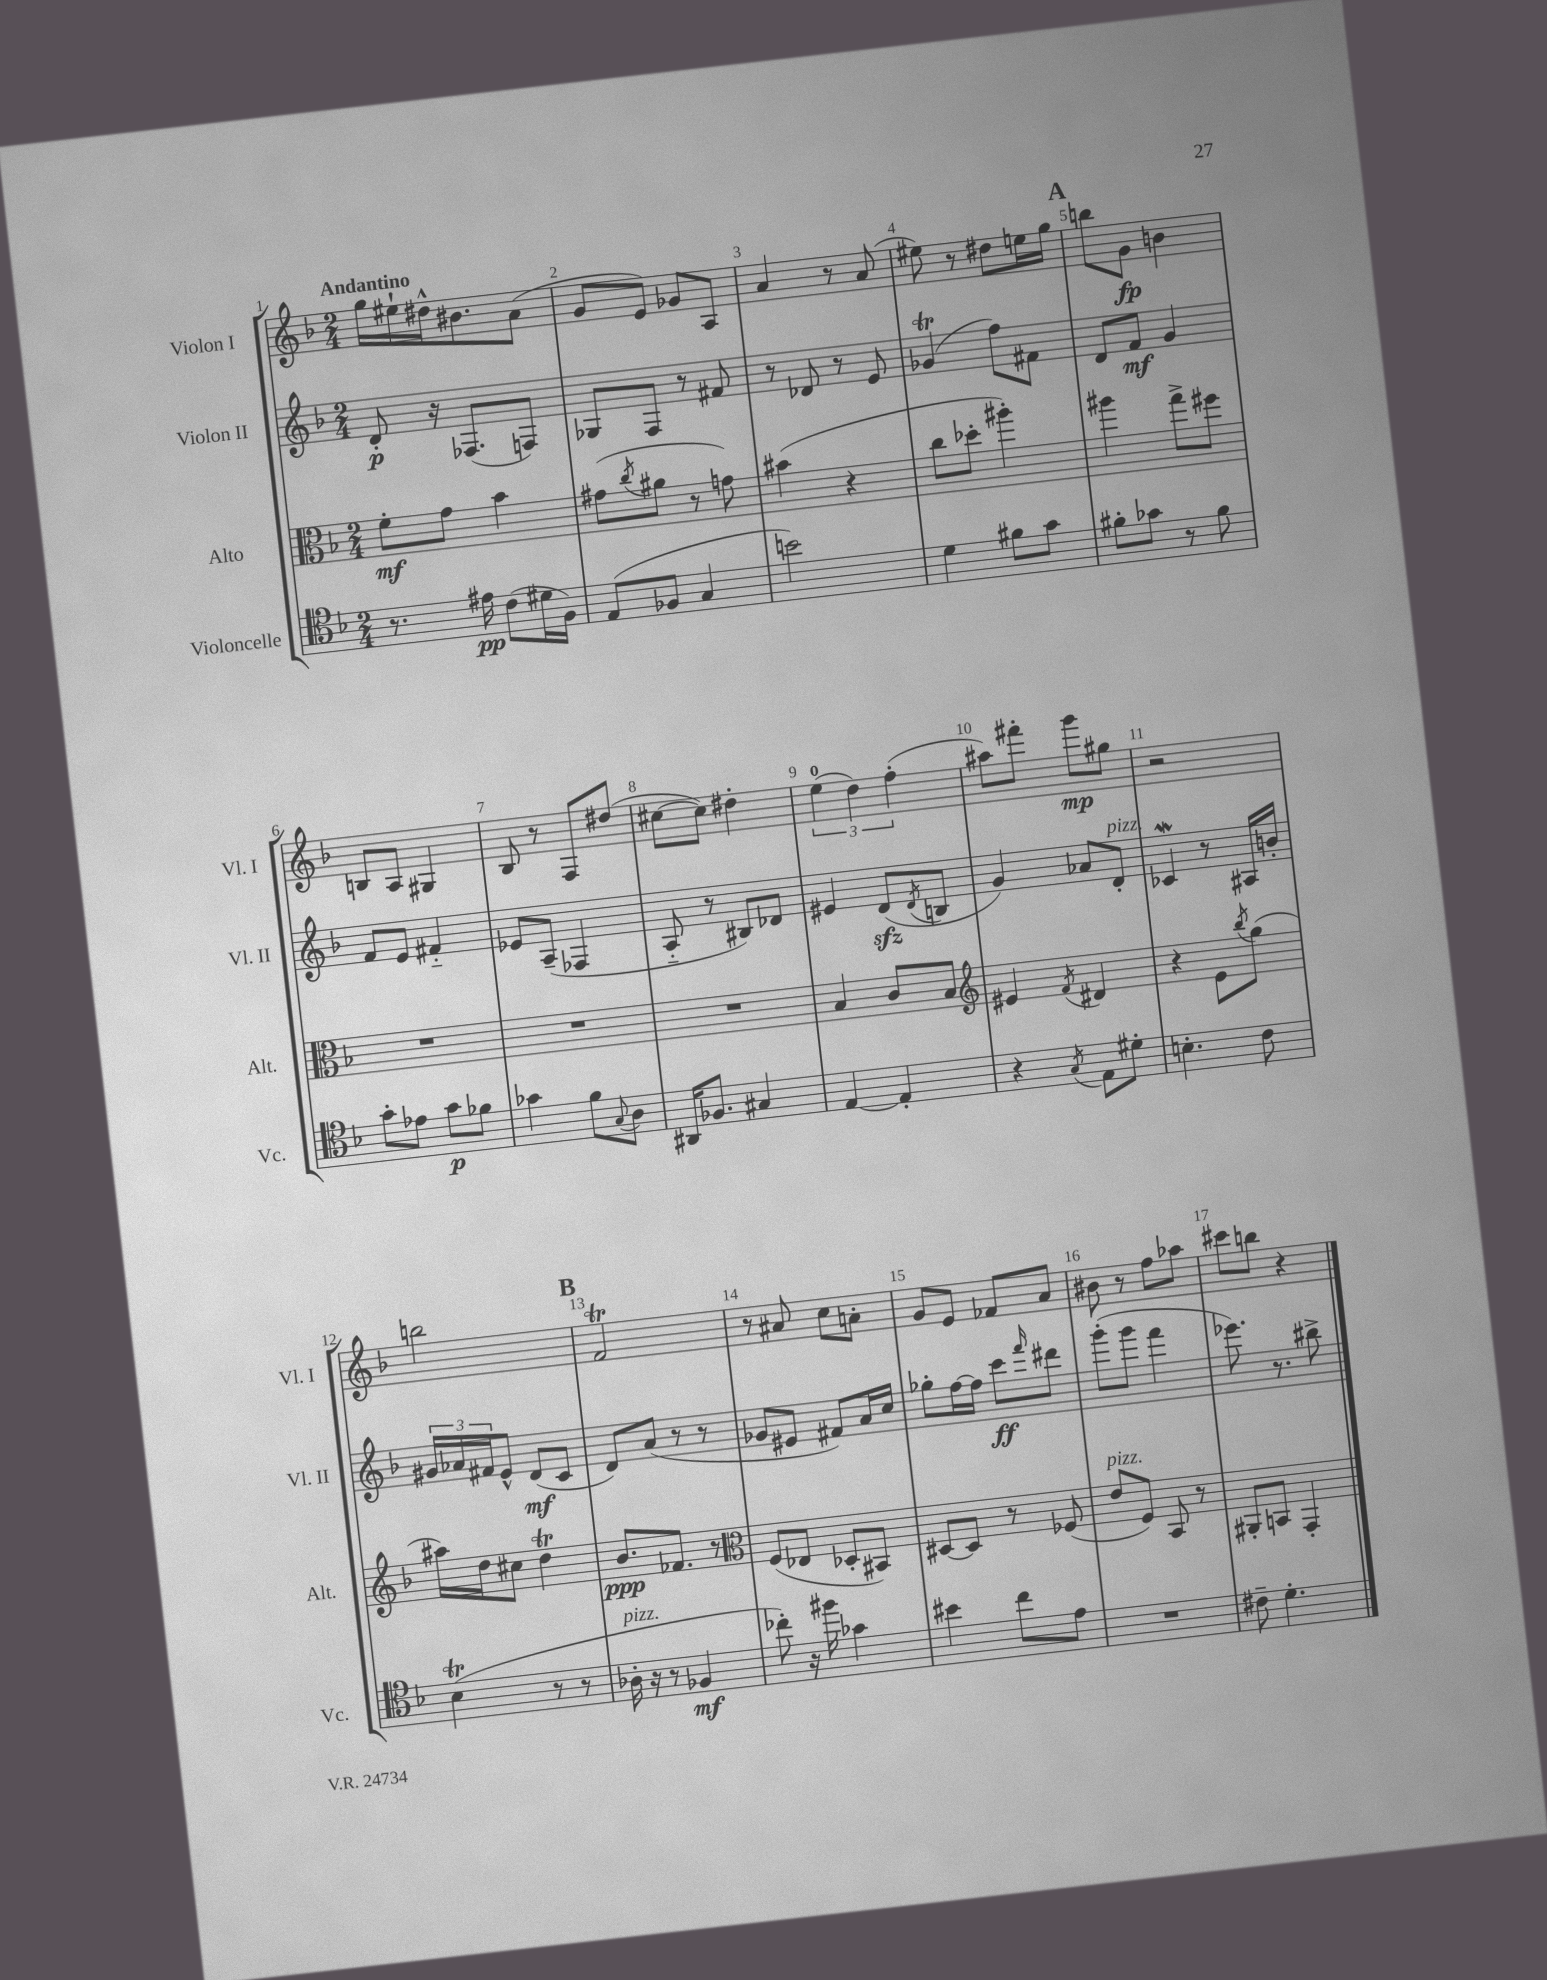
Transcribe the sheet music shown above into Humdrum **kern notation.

**kern	**dynam	**kern	**dynam	**kern	**dynam	**kern	**dynam
*part4	*part4	*part3	*part3	*part2	*part2	*part1	*part1
*staff4	*staff4	*staff3	*staff3	*staff2	*staff2	*staff1	*staff1
*I"Violoncelle	*	*I"Alto	*	*I"Violon II	*	*I"Violon I	*
*I'Vc.	*	*I'Alt.	*	*I'Vl. II	*	*I'Vl. I	*
*clefC4	*	*clefC3	*	*clefG2	*	*clefG2	*
*k[b-]	*	*k[b-]	*	*k[b-]	*	*k[b-]	*
*M2/4	*	*M2/4	*	*M2/4	*	*M2/4	*
=1	=1	=1	=1	=1	=1	=1	=1
!	!	!	!	!	!	!LO:TX:a:B:t=Andantino	!
8.r	.	8f'\L	mf	8d'/	p	16gg\LL	.
.	.	.	.	.	.	16ee#X`\	.
.	.	8g\J	.	16r	.	16dd#X^^\J	.
16e#X\	pp	.	.	(8.F-X/L	.	8.b#X\	.
(8c\L	.	4b-\	.	.	.	.	.
16d#X\L	.	.	.	8Fn/J)	.	(8a\J	.
16F\JJ)	.	.	.	.	.	.	.
=2	=2	=2	=2	=2	=2	=2	=2
(8E/L	.	(8g#X\L	.	8G-X/L	.	8g/L	.
.	.	8qcc/	.	.	.	.	.
8F-X/J	.	8a#X\J	.	8F/J	.	8e/J)	.
4G/	.	8r	.	8r	.	8g-X/L	.
.	.	8gn\)	.	8f#X/	.	8A/J	.
=3	=3	=3	=3	=3	=3	=3	=3
2bn\)	.	(4b#X\	.	8r	.	4a/	.
.	.	.	.	8d-X/	.	.	.
.	.	4r	.	8r	.	8r	.
.	.	.	.	8e/	.	(8a/	.
=4	=4	=4	=4	=4	=4	=4	=4
4d\	.	8cc\L	.	(4g-XT/	.	8ee#X\)	.
.	.	8dd-X'\J	.	.	.	8r	.
8f#X\L	.	4aa#X'\)	.	8ff\L)	.	8dd#X\L	.
8g\J	.	.	.	8f#X\J	.	16een\L	.
.	.	.	.	.	.	16gg\JJ	.
!!LO:REH:place=s1:t=A
=5	=5	=5	=5	=5	=5	=5	=5
8f#X'\L	.	4aa#X\	.	8d/L	.	8bbn\L	.
8g-X\J	.	.	.	8f/J	mf	8g\J	fp
8r	.	8gg^\L	.	4g/	.	4bn\	.
8f#\	.	8ff#X\J	.	.	.	.	.
!!LO:LB:g=z
=6	=6	=6	=6	=6	=6	=6	=6
8g'\L	.	2r	.	8f/L	.	8Bn/L	.
8e-X\J	.	.	.	8e/J	.	8A/J	.
8g\L	p	.	.	4f#X/	.	4G#X/	.
8f-X\J	.	.	.	.	.	.	.
=7	=7	=7	=7	=7	=7	=7	=7
4g-X\	.	2r	.	8e-X/L	.	8B-/	.
.	.	.	.	(8A~/J	.	8r	.
8f\L	.	.	.	4F-X/	.	8F/L	.
8qqG/	.	.	.	.	.	.	.
8A\J	.	.	.	.	.	(8dd#X/J	.
=8	=8	=8	=8	=8	=8	=8	=8
16AA#X/KL	.	2r	.	8A/	.	[8cc#X\L	.
8.F-X/J	.	.	.	.	.	.	.
.	.	.	.	8r	.	8cc#\J])	.
4G#X/	.	.	.	8B#X/L)	.	4dd#X'\	.
.	.	.	.	8d-X/J	.	.	.
=9	=9	=9	=9	=9	=9	=9	=9
[4E/	.	4B-/	.	4e#X/	.	(6ee\	.
.	.	.	.	.	.	6dd\)	.
4E'/]	.	8c/L	.	(8dzz/L	.	.	.
.	.	.	.	.	.	(6ff'\	.
.	.	.	.	8qd/	.	.	.
.	.	8B-/J	.	8Bn/J	.	.	.
=10	=10	=10	=10	=10	=10	=10	=10
*	*	*clefG2	*	*	*	*	*
4r	.	4e#X/	.	4g/)	.	8aa#X\L)	.
.	.	.	.	.	.	8fff#X'\J	.
8qG/	.	8qf/	.	.	.	.	.
8E\L	.	4d#X/	.	8a-X/L	.	8ggg\L	mp
!	!	!	!	!LO:TX:a:i:t=pizz.	!	!	!
8d#X'\J	.	.	.	8d'/J	.	8gg#X\J	.
=11	=11	=11	=11	=11	=11	=11	=11
4.Bn'\	.	4r	.	4c-Xw/	.	2r	.
.	.	8e\L	.	8r	.	.	.
.	.	8qbb-/	.	.	.	.	.
8c\	.	(8gg\J	.	16A#X/LL	.	.	.
.	.	.	.	16bn'/JJ	.	.	.
!!LO:LB:g=z
=12	=12	=12	=12	=12	=12	=12	=12
(4B-T\	.	16aa#X\LL)	.	24g#X/LL	.	2bbn\	.
.	.	.	.	24a-X/	.	.	.
.	.	16dd\J	.	.	.	.	.
.	.	.	.	24f#X/J	.	.	.
.	.	8cc#X\J	.	8e^^/J	.	.	.
8r	.	4ddT\	.	(8d/L	mf	.	.
8r	.	.	.	8c/J	.	.	.
!!LO:REH:place=s1:t=B
=13	=13	=13	=13	=13	=13	=13	=13
!LO:TX:a:i:t=pizz.	!	!	!	!	!	!	!
16A-X'\	.	8.b-/L	ppp	8d/L)	.	2fT/	.
16r	.	.	.	.	.	.	.
8r	.	.	.	(8a/J	.	.	.
.	.	8.f-X/J	.	.	.	.	.
4F-X/	mf	.	.	8r	.	.	.
.	.	8r	.	8r	.	.	.
=14	=14	=14	=14	=14	=14	=14	=14
*	*	*clefC3	*	*	*	*	*
8cc-X'\)	.	(8F/L	.	8g-X/L	.	8r	.
16r	.	8E-X/J	.	8e#X/J	.	8a#X/	.
16ff#X\	.	.	.	.	.	.	.
4g-X\	.	8D-X'/L	.	8f#X/L)	.	8cc\L	.
.	.	8BB#X/J)	.	16a/L	.	8an'\J	.
.	.	.	.	16cc/JJ	.	.	.
=15	=15	=15	=15	=15	=15	=15	=15
4b#X\	.	[8D#X/L	.	8gg-X'\L	.	8g/L	.
.	.	8D#/J]	.	[16ff\L	.	8e/J	.
.	.	.	.	16ff\JJ]	.	.	.
8cc\L	.	8r	.	8ccc\L	ff	8f-X/L	.
.	.	.	.	16qqfff/	.	.	.
8e\J	.	(8F-X/	.	8ddd#X\J	.	8a/J	.
=16	=16	=16	=16	=16	=16	=16	=16
!	!	!LO:TX:a:i:t=pizz.	!	!	!	!	!
2r	.	8e/L	.	(8ggg'\L	.	8b#X\	.
.	.	8F/J)	.	8ggg\J	.	8r	.
.	.	8BB-/	.	4fff\	.	8ff\L	.
.	.	8r	.	.	.	8aa-X\J	.
=17	=17	=17	=17	=17	=17	=17	=17
8c#X~\	.	8AA#X'/L	.	8.eee-X\)	.	8ccc#X\L	.
4.d'\	.	8BBn/J	.	.	.	8bbn\J	.
.	.	.	.	8.r	.	.	.
.	.	4GG'/	.	.	.	4r	.
.	.	.	.	8bb#X^\	.	.	.
==	==	==	==	==	==	==	==
*-	*-	*-	*-	*-	*-	*-	*-
